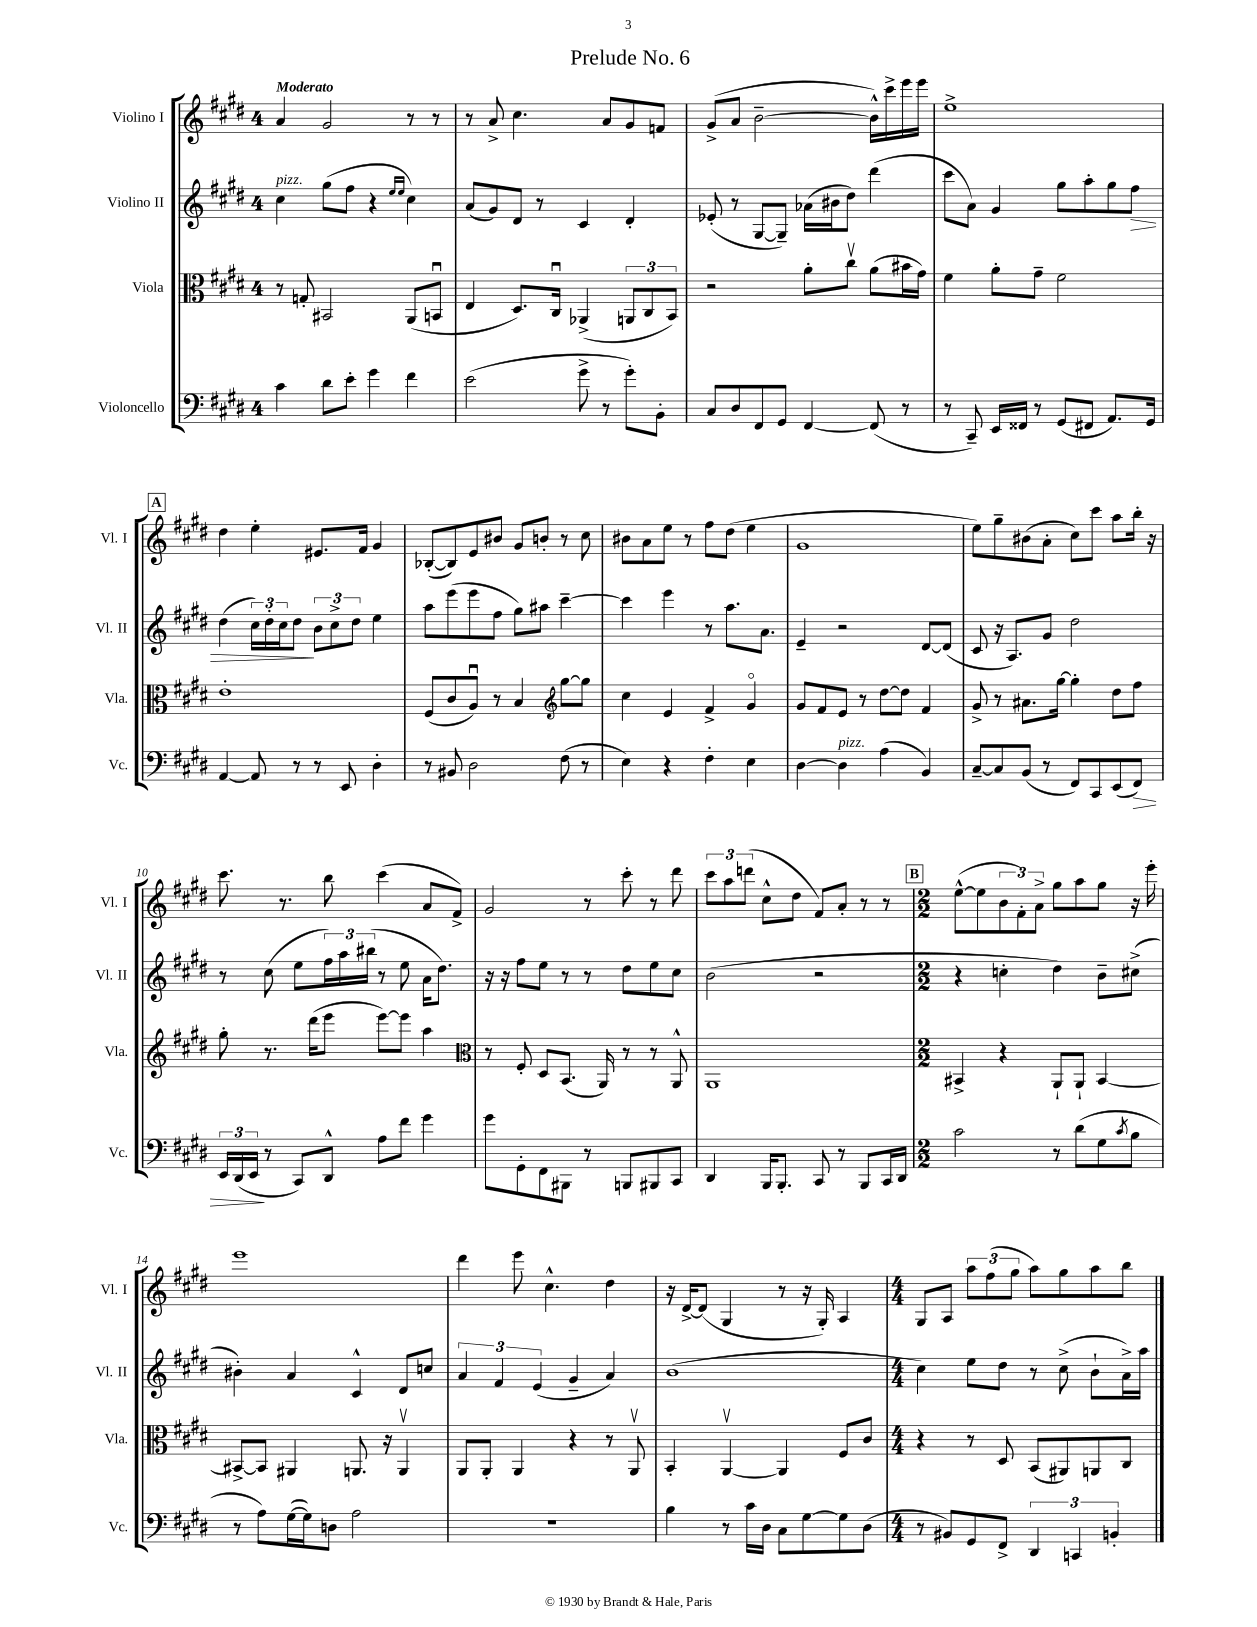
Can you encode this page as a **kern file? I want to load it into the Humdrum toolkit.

**kern	**kern	**kern	**kern
*staff4	*staff3	*staff2	*staff1
*clefF4	*clefC3	*clefG2	*clefG2
*k[f#c#g#d#]	*k[f#c#g#d#]	*k[f#c#g#d#]	*k[f#c#g#d#]
*M4/4	*M4/4	*M4/4	*M4/4
4c#\	8r	4cc#\	4a/
.	8G'/	.	.
8d#\L	2BB#/	(8gg#\L	2g#/
8e'\J	.	8ff#\J	.
4g#\	.	4r	.
.	.	16qqee/LL	.
.	.	16qqee/JJ	.
4f#\	(8AA/L	4cc#\)	8r
.	8BBu/J	.	8r
=	=	=	=
(2e\	4E/	(8a/L	8r
.	.	8g#/)	8a^/
.	8.D#/L)	8d#/J	4.cc#\
.	.	8r	.
.	16C#u/Jk	.	.
8g#^\	(4AA-^/	4c#/	.
8r	.	.	8a/L
8g#'\L)	12AA/L	4d#'/	8g#/
.	12C#/	.	.
8BB'\J	.	.	8f/J
.	12BB/J)	.	.
=	=	=	=
8C#/L	2r	(8e-'/	(8g#^/L
8D#/	.	8r	8a/J
8FF#/	.	[8G#/L	[2b~\
8GG#/J	.	8G#~/]J)	.
[4FF#/	8a'\L	(16a-\LL	.
.	.	16b#\J	.
.	8cc#v\J	8dd#\J)	.
(8FF#/]	(8a\L	(4ddd#\	16b^^\]LL)
.	.	.	16ccc#^\
8r	16b#\L	.	16eee\
.	16g#\JJ)	.	16eee\JJ
=	=	=	=
8r	4f#\	8ccc#\L	1ee^
8CC#~/)	.	8a\J)	.
16EE/LL	8a'\L	4g#/	.
16FF##/JJ	.	.	.
8r	8g#~\J	.	.
(8GG#/L	2f#\	8gg#\L	.
8FF#/J	.	8aa'\	.
8.AA/L)	.	8gg#\	.
.	.	8ff#\J	.
16GG#/Jk	.	.	.
=	=	=	=
[4AA/	1e'	(4dd#\	4dd#\
8AA/]	.	24cc#\LL)	4ee'\
.	.	24dd#'\	.
.	.	24cc#\J	.
8r	.	8dd#\J	.
8r	.	12b\L	8.e#/L
.	.	12cc#^\	.
8EE/	.	.	.
.	.	12dd#\J	.
.	.	.	16f#/Jk
4D#'\	.	4ee\	4g#/
=	=	=	=
8r	(8F#/L	8aa\L	([8B-'/L
8BB#/	8c#/	(8eee\	8B-/])
2D#\	8Au/J)	8eee\	8e/
.	8r	8ff#\J	8b#/J
.	4B/	8gg#\L)	8g#/L
.	.	8aa#\J	8b'/J
*	*clefG2	*	*
(8F#\	[8gg#\L	[4ccc#~\	8r
8r	8gg#\]J	.	8cc#\
=	=	=	=
4E\)	4cc#\	4ccc#\]	8b#\L
.	.	.	8a\
4r	4e/	4eee\	8ee\J
.	.	.	8r
4F#'\	4f#^/	8r	8ff#\L
.	.	8.aa\L	(8dd#\J
4E\	4g#o/	.	4ee\
.	.	8.a\J	.
=	=	=	=
[4D#\	8g#/L	4e~/	1g#
.	8f#/	.	.
4D#\]	8e/J	2r	.
.	8r	.	.
(4A\	[8dd#\L	.	.
.	8dd#\]J	.	.
4BB/)	4f#/	[8d#/L	.
.	.	(8d#/]J	.
=	=	=	=
[8C#~/L	8g#^/	8c#/	8ee\L)
8C#/]	8r	16r	8gg#~\
.	.	8.A/L)	.
(8BB/J	8.a#\L	.	(8b#\
8r	.	8g#/J	8a'\J
.	[16gg#\Jk	.	.
8FF#/L)	4gg#'\]	2dd#\	8cc#\L)
8CC#/	.	.	8ccc#\J
(8EE/	8dd#\L	.	8aa\L
8FF#/J)	8ff#\J	.	16bb'\Jk
.	.	.	16r
=	=	=	=
24EE/LL	8gg#'\	8r	8.ccc#\
(24DD#/	.	.	.
24EE/JJ	.	.	.
8r	8.r	(8cc#\	.
.	.	.	8.r
8CC#/L)	.	8ee\L	.
.	(16ddd#\LK	.	.
8DD#^^/J	8eee\J	24ff#\L)	8bb\
.	.	24aa\	.
.	.	(24bb#\JJ	.
8A\L	[8eee\L)	8r	(4ccc#\
8f#\J	8eee\]J	8ee\	.
4g#\	4aa\	16a\LK	8a/L
.	.	8.dd#\J)	.
.	.	.	8f#^/J)
=	=	=	=
*	*clefC3	*	*
8g#\L	8r	16r	2g#/
.	.	16r	.
8GG#'\	8F#'/	8ff#\L	.
8FF#\	8D#/L	8ee\J	.
8BBB#\J	(8.BB/J	8r	.
8r	.	8r	8r
.	16AA/)	.	.
8BBB/L	8r	8dd#\L	8ccc#'\
8BBB#/	8r	8ee\	8r
8CC#/J	8AA^^/	8cc#\J	8ddd#\
=	=	=	=
4DD#/	1AA	(2b\	12ccc#\L
.	.	.	12aa\
.	.	.	(12ddd\J
16BBB/LK	.	.	8cc#^^\L
8.BBB'/J	.	.	.
.	.	.	8dd#\J
8CC#/	.	2r	8f#/L)
8r	.	.	8a'/J
8BBB/L	.	.	8r
16CC#/L	.	.	8r
16DD#/JJ	.	.	.
=	=	=	=
*M2/2	*M2/2	*M2/2	*M2/2
2c#\	4BB#^/	4r	([8ee^^\L
.	.	.	8ee\]
.	4r	4cc'\	12b\
.	.	.	12f#'\)
.	.	.	12a^\J
8r	8AA`/L	4dd#\)	8gg#\L
(8d#\L	8AA`/J	.	8aa\
8G#\	[4BB#/	8b~\L	8gg#\J
8qc#/	.	.	.
8B\J	.	(8cc#^\J	16r
.	.	.	16eee'\
=	=	=	=
8r	8BB#^/_L	4b#'\)	1eee
8A\L)	8BB#/]J	.	.
([16G#\L	4AA#/	4a/	.
16G#\]J)	.	.	.
8D\J	.	.	.
2A\	8.AA/	4c#^^/	.
.	16r	.	.
.	4AAv/	8d#/L	.
.	.	8cc/J	.
=	=	=	=
1r	8AA/L	6a/	4ddd#\
.	8AA'/J	.	.
.	.	6f#/	.
.	4AA/	.	8eee\
.	.	(6e/	.
.	.	.	4.cc#^^\
.	4r	4g#~/	.
.	8r	4a/)	4dd#\
.	8AAv/	.	.
=	=	=	=
4B\	4BB'/	(1b	16r
.	.	.	[16d#^/LK
.	.	.	(8d#/]J
8r	[4AAv/	.	4G#/
16c#\LL	.	.	.
16D#\JJ	.	.	.
8C#\L	4AA/]	.	8r
[8G#\	.	.	16r
.	.	.	16G#'/)
8G#\]	8F#/L	.	4A/
(8D#\J	8c#/J	.	.
=	=	=	=
*M4/4	*M4/4	*M4/4	*M4/4
8r	4r	4cc#\)	8G#/L
8BB#/L)	.	.	8A/J
8GG#/	8r	8ee\L	12aa\L
.	.	.	(12ff#\
8FF#^/J	8D#/	8dd#\J	.
.	.	.	12gg#\J
6DD#/	(8BB/L	8r	8aa\L)
.	8AA#/)	(8cc#^\	8gg#\
6CC/	.	.	.
.	8AA/	8b`\L	8aa\
6BB'/	.	.	.
.	8C#/J	16a^\L)	8bb\J
.	.	16aa\JJ	.
==	==	==	==
*-	*-	*-	*-
